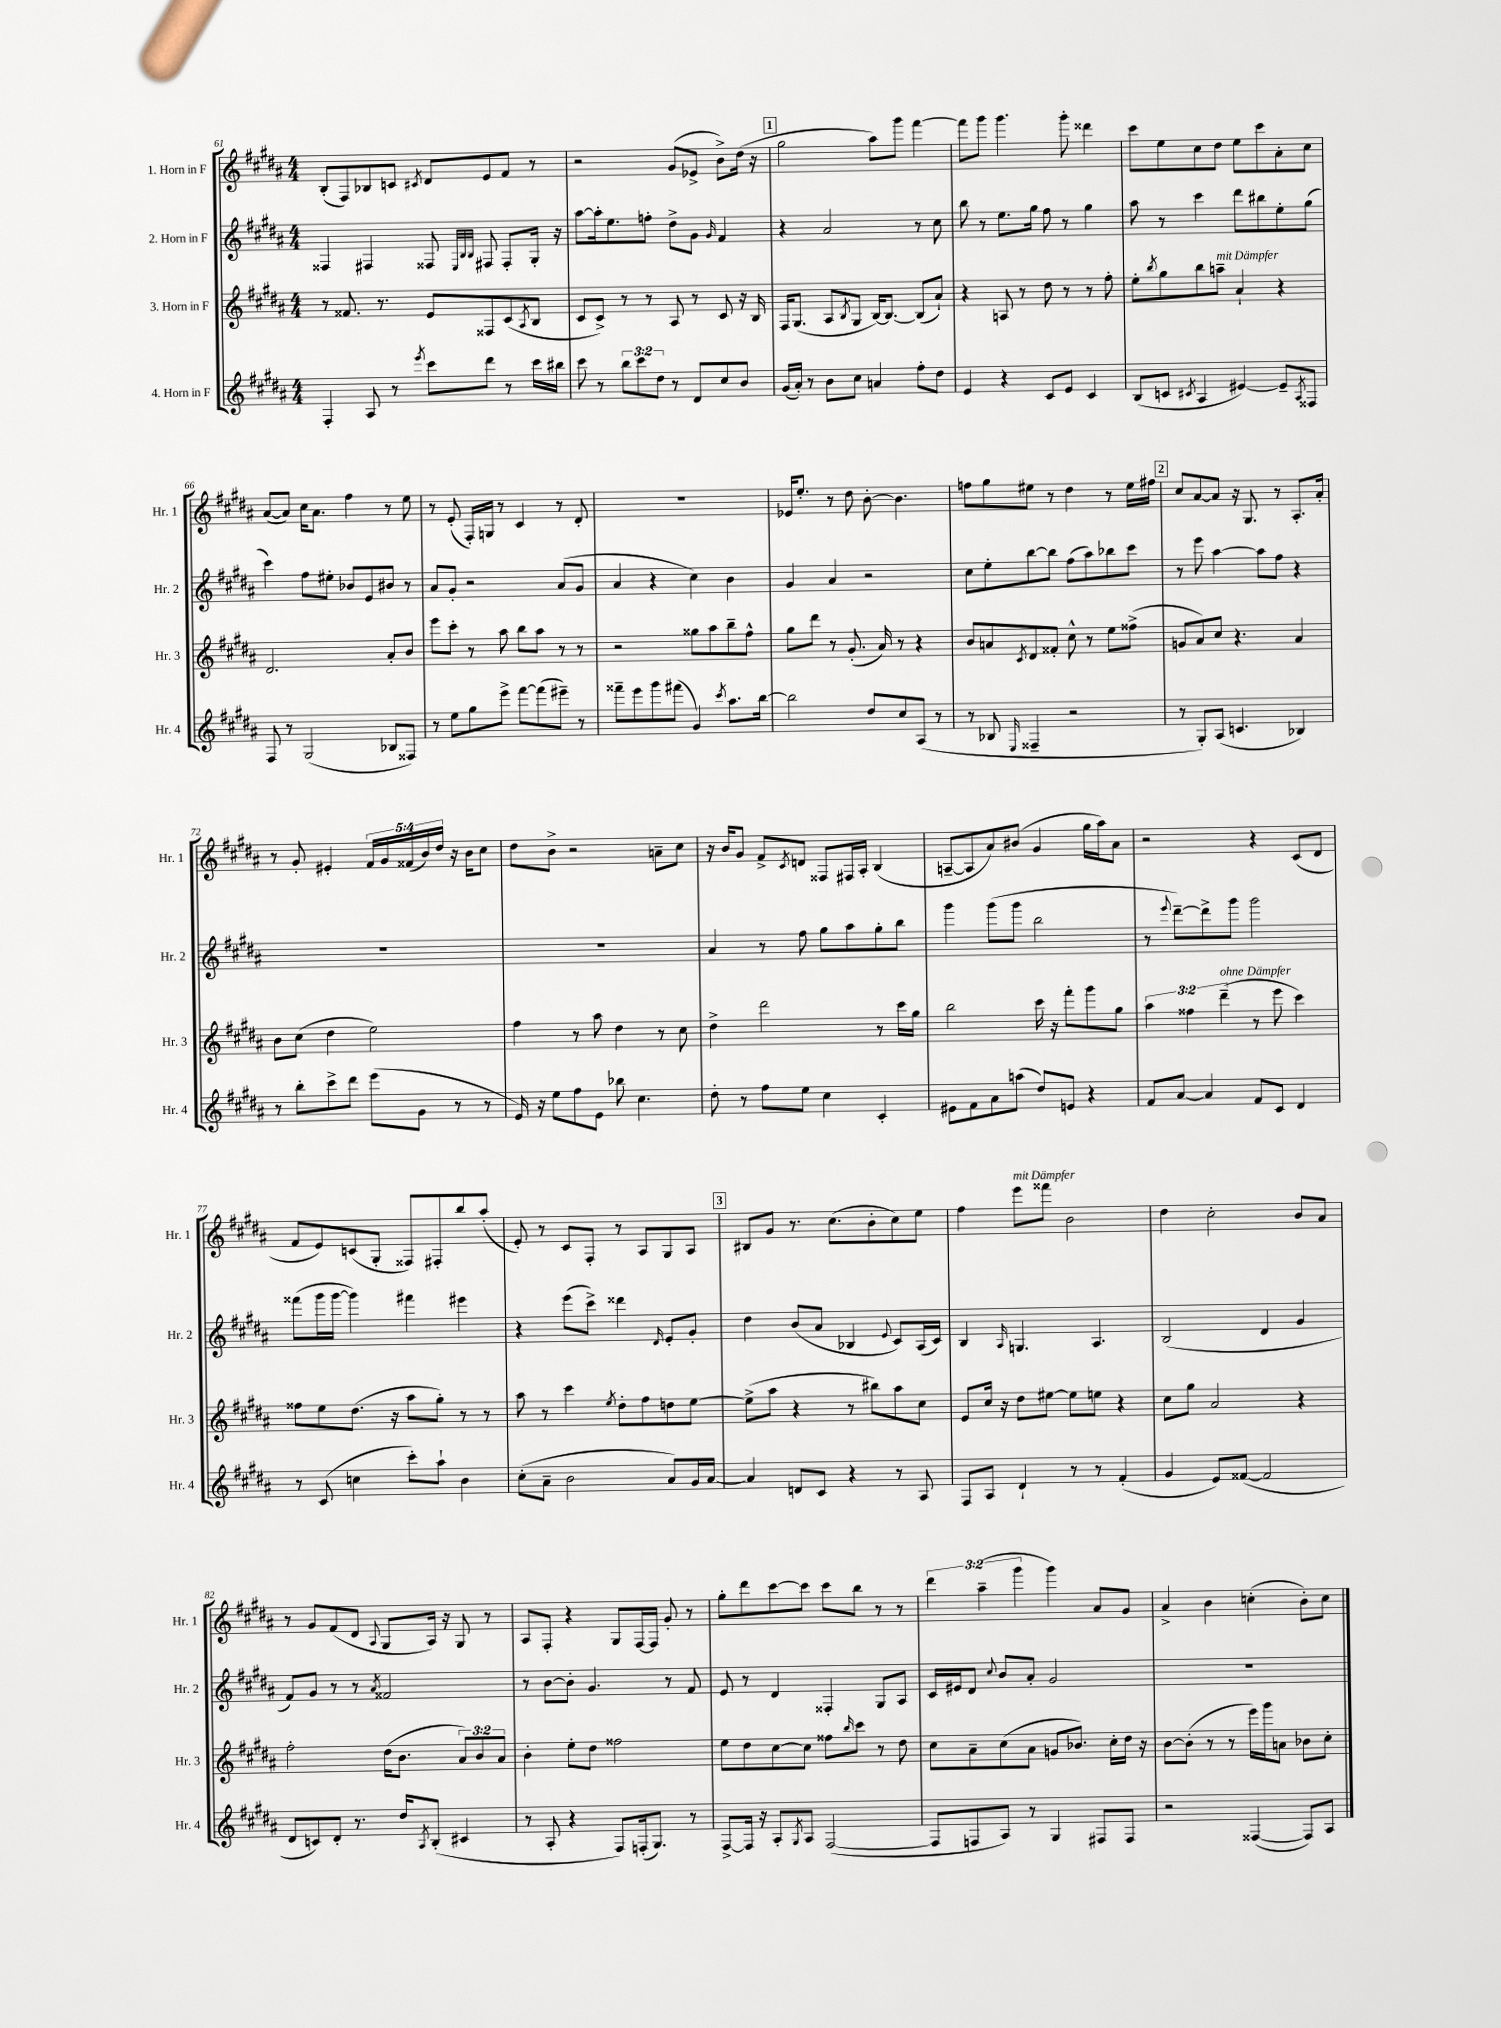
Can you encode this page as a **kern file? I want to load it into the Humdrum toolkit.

**kern	**kern	**kern	**kern
*staff4	*staff3	*staff2	*staff1
*clefG2	*clefG2	*clefG2	*clefG2
*k[f#c#g#d#a#]	*k[f#c#g#d#a#]	*k[f#c#g#d#a#]	*k[f#c#g#d#a#]
*M4/4	*M4/4	*M4/4	*M4/4
4F#'	8r	4F##	(8B'
.	8.f##	.	8F#)
8A#	.	4F#	8B-
.	8.r	.	.
8r	.	.	8c
8qeee	.	.	8qc#
8ccc#	8e	8F##	8d#
.	.	32qqE	.
.	.	32qqB	.
.	.	32qqB	.
8ddd#	8F##	8F#	8e
8r	(8c#	8F#'	8f#
.	8qA#	.	.
16ccc#	8B	16G#'	8r
16bb#	.	16r	.
=	=	=	=
8ccc#	8c#	[8aa#	2r
8r	8c#^)	16aa#']	.
.	.	8.ee	.
12bb	8r	.	.
12ccc#	.	.	.
.	8r	8ff'	.
12dd#	.	.	.
8r	8A#	8dd#^	(8g#
8d#	8r	8g#	8e-^
.	.	16qqg#	.
8cc#	8c#	4f#	8b^)
8b	16r	.	(16dd#
.	16B	.	16r
=	=	=	=
(16g#	16F#	4r	2gg#
16a#')	(8.G#	.	.
8r	.	.	.
8b	8A#	2a#	.
.	8qB	.	.
8cc#	8G#	.	.
4a	[16B)	.	8aa#)
.	8.B_	.	.
.	.	.	8ggg#
8ff#'	(8B]	8r	[4fff#
8dd#	8a#`)	8cc#	.
=	=	=	=
4e	4r	8bb	8fff#]
.	.	8r	8ggg#
4r	8A	8.ee	4.ggg#
.	8r	.	.
.	.	16gg#	.
8c#	8dd#	8ff#	.
8e	8r	8r	8ggg#'
4c#	8r	4gg#	4ddd##
.	8ff#'	.	.
=	=	=	=
(8B	8ee'	8aa#	8ccc#
.	8qbb	.	.
8c	8gg#	8r	8ee
8qc#	.	.	.
4A#	8bb	4ccc#	8cc#
.	8aa~	.	8dd#
[4e#)	4a#`	8ddd#	8ee
.	.	8bb#	8ccc#
8e#~]	4r	8ee'	8a#'
8qA#	.	.	.
8F##	.	(8gg#	8cc#
=	=	=	=
8F#	2.d#	4ccc#)	([8a#
8r	.	.	8a#])
(2G#	.	8ff#	16cc#
.	.	.	8.a#
.	.	8ee#'	.
.	.	8b-	4ff#
.	.	8e	.
8B-	8a#'	8b#	8r
8F##)	8b	8r	8ee
=	=	=	=
8r	8eee	8a#	8r
8ee	8ccc#'	8g#'	(8e'
8gg#	8r	2r	16F#')
.	.	.	16G
8eee^	8aa#	.	8r
[8fff#	8bb	.	4c#
(8fff#]	8aa#	.	.
8eee#~)	8r	(8a#	8r
8r	8r	8g#	8d#'
=	=	=	=
8fff##~	2r	4a#	1r
8eee	.	.	.
8ggg#	.	4r	.
(8fff#	.	.	.
4g#)	8gg##	4cc#)	.
.	8aa#	.	.
8qccc#	.	.	.
8.aa#	8bb~	4b	.
.	8ff#^^	.	.
[16bb	.	.	.
=	=	=	=
2bb]	8gg#	4g#	16e-
.	.	.	8.ee'
.	8ddd#	.	.
.	8r	4a#	8r
.	(8.g#'	.	8dd#
8dd#	.	2r	[8b'
.	16a#)	.	.
8cc#	8r	.	4.b]
(8A#	4r	.	.
8r	.	.	.
=	=	=	=
8r	8b	8cc#	8ff
8B-	8a	8ee'	8gg#
16qqE	8qc#	.	.
4F##~	8d#	[8bb	8ee#
.	8f##'	8bb]	8r
2r	8cc#^^	(8ff#	4dd#
.	8r	8aa#)	.
.	8ee	8bb-	8r
.	(8ff##^	8ccc#	16ee#
.	.	.	16ff#
=	=	=	=
8r	8g	8r	8cc#
8G#')	8a#)	8eee	[8a#
(8A#	8cc#	[4aa#	8a#]
4.c	4.r	.	16r
.	.	.	8.G#
.	.	8aa#]	.
.	.	8ff#	8r
4B-)	4a#	4r	8.A#'
.	.	.	16a#'
=	=	=	=
8r	8b	1r	8r
8bb'	(8cc#	.	8g#'
8ccc#^	4dd#	.	4e#'
8ddd#	.	.	.
(8eee	2ee)	.	20f#
.	.	.	20g#
.	.	.	(20f##
8g#	.	.	.
.	.	.	20b)
.	.	.	20dd#
8r	.	.	16r
.	.	.	16b
8r	.	.	8cc#
=	=	=	=
16e)	4ff#	1r	8dd#
16r	.	.	.
8ee	.	.	8b^
8ff#	8r	.	2r
8e	8aa#	.	.
8bb-	4dd#	.	.
4.cc#	.	.	.
.	8r	.	8a~
.	8cc#	.	8cc#
=	=	=	=
8dd#'	4dd#^	4a#	16r
.	.	.	16b
8r	.	.	8g#
8ff#	2ddd#	8r	8f#^
.	.	.	8qc#
8ee	.	8ff#	8d
4cc#	.	8gg#	8F##
.	.	8aa#	16F#
.	.	.	16A#'
4c#'	8r	8gg#'	(4B
.	16ccc#	8bb	.
.	16gg#	.	.
=	=	=	=
8e#	2bb	4ggg#	[8A~
8f#	.	.	8A]
8a#	.	(8ggg#	8a#)
(8aa	.	8ggg#	(8b#
8dd#)	16ccc#	2bb	4g#
.	16r	.	.
8e	8fff#'	.	.
4r	8ggg#	.	16gg#
.	.	.	16aa#)
.	8gg#	.	8a#
=	=	=	=
8f#	6aa#	8r	2r
.	.	8qqeee	.
[8a#	.	[8ddd#~)	.
.	6ff##	.	.
4a#]	.	8ddd#^]	.
.	(6ddd#~	.	.
.	.	8ggg#	.
8f#	8r	2ggg#	4r
8c#	8eee	.	.
4d#	4ccc#)	.	(8c#
.	.	.	8d#
=	=	=	=
8r	8ff##	(8fff##	8f#
(8c#	8ee	16ggg#	8e)
.	.	[16ggg#	.
4cc	(8.dd#	4ggg#])	(8c
.	.	.	8G#'
.	16r	.	.
8ccc#')	8aa#	4fff#	8F##)
8aa#`	8gg#')	.	8F#'
4b	8r	4eee#	8bb
.	8r	.	(8aa#'
=	=	=	=
(8cc#'	8aa#	4r	8e')
8a#~	8r	.	8r
2b	4ccc#	(8eee	8c#
.	.	8ccc#^)	8F#'
.	8qee	.	.
.	8dd#'	4ddd##	8r
.	8ff#	.	8A#
.	.	16qqd#	.
8a#)	8dd	8e'	8G#
16g#	[8ee	8g#'	8A#
[16a#	.	.	.
=	=	=	=
4a#]	(8ee^]	4dd#	8B#
.	8aa#	.	8g#
8d	4r	(8b	8.r
8c#	.	8a#	.
.	.	.	(8.cc#
4r	8r	4B-	.
.	8bb#)	.	8b'
.	.	8qqe	.
8r	8aa#	8c#)	8cc#)
8A#	8cc#	(16A#	8ee
.	.	16c#)	.
=	=	=	=
8F#	8e	4B	4ff#
8A#	16cc#	.	.
.	16r	.	.
.	.	16qqA#	.
4d#`	8dd#	4.G	8eee
.	[8ee#	.	8fff##
8r	8ee#]	.	2b
8r	8ee	4.A#	.
(4f#'	4r	.	.
=	=	=	=
4g#	8cc#	(2B	4dd#
.	8gg#	.	.
8e)	2a#	.	2cc#'
([8f##	.	.	.
2f##]	.	4d#	.
.	4r	4g#	8b
.	.	.	8a#
=	=	=	=
8d#	2ff#'	8f#)	8r
8c)	.	8g#	8g#
8d#'	.	8r	(8f#
8.r	.	8r	8d#
.	.	8qa#	8qqA#
.	(16dd#	2f##	8G#
16dd#	8.b	.	.
8qA#	.	.	.
(8B'	.	.	16A#)
.	.	.	16r
4c#	12a#)	.	8G#
.	12b	.	.
.	.	.	8r
.	12a#	.	.
=	=	=	=
8r	4b'	8r	8A#
8A#'	.	[8b	8F#'
4r	8ee'	8b']	4r
.	8dd#	4.g#	.
8F#)	2ff##	.	8G#
(16F'	.	.	[16F#
8.G#)	.	.	16F#]
.	.	8r	8g#'
8r	.	8f#	8r
=	=	=	=
[8F#^	8ee	8e	8gg#'
16F#]	8dd#	8r	8ddd#
16r	.	.	.
8A#'	[8cc#	4d#	[8ccc#
8qG#	.	.	.
8A#	8cc#]	.	8ccc#]
([2F#	8ff##	4F##'	8ccc#
.	16qqbb	.	.
.	8ccc#	.	8bb
.	8r	8G#	8r
.	8dd#	8A#	8r
=	=	=	=
8F#]	8cc#	16c#	6ddd#
.	.	16e#	.
8F	8a#~	8d#	.
.	.	.	(6aa#~
.	.	8qqcc#	.
8A#)	(8cc#	8b	.
.	.	.	6ggg#
8r	8a#	8a#'	.
4G#	8g	2g#	4ggg#)
.	8.b-)	.	.
8F#	.	.	8a#
.	16cc#'	.	.
8F#	16dd#	.	8g#
.	16r	.	.
=	=	=	=
2r	[8b	1r	4a#^
.	(8b']	.	.
.	8r	.	4b
.	8r	.	.
([4F##	16eee)	.	(4cc'
.	16ggg#	.	.
.	8a	.	.
8F##])	8b-	.	8b')
8A#	8cc#'	.	8cc
==	==	==	==
*-	*-	*-	*-
